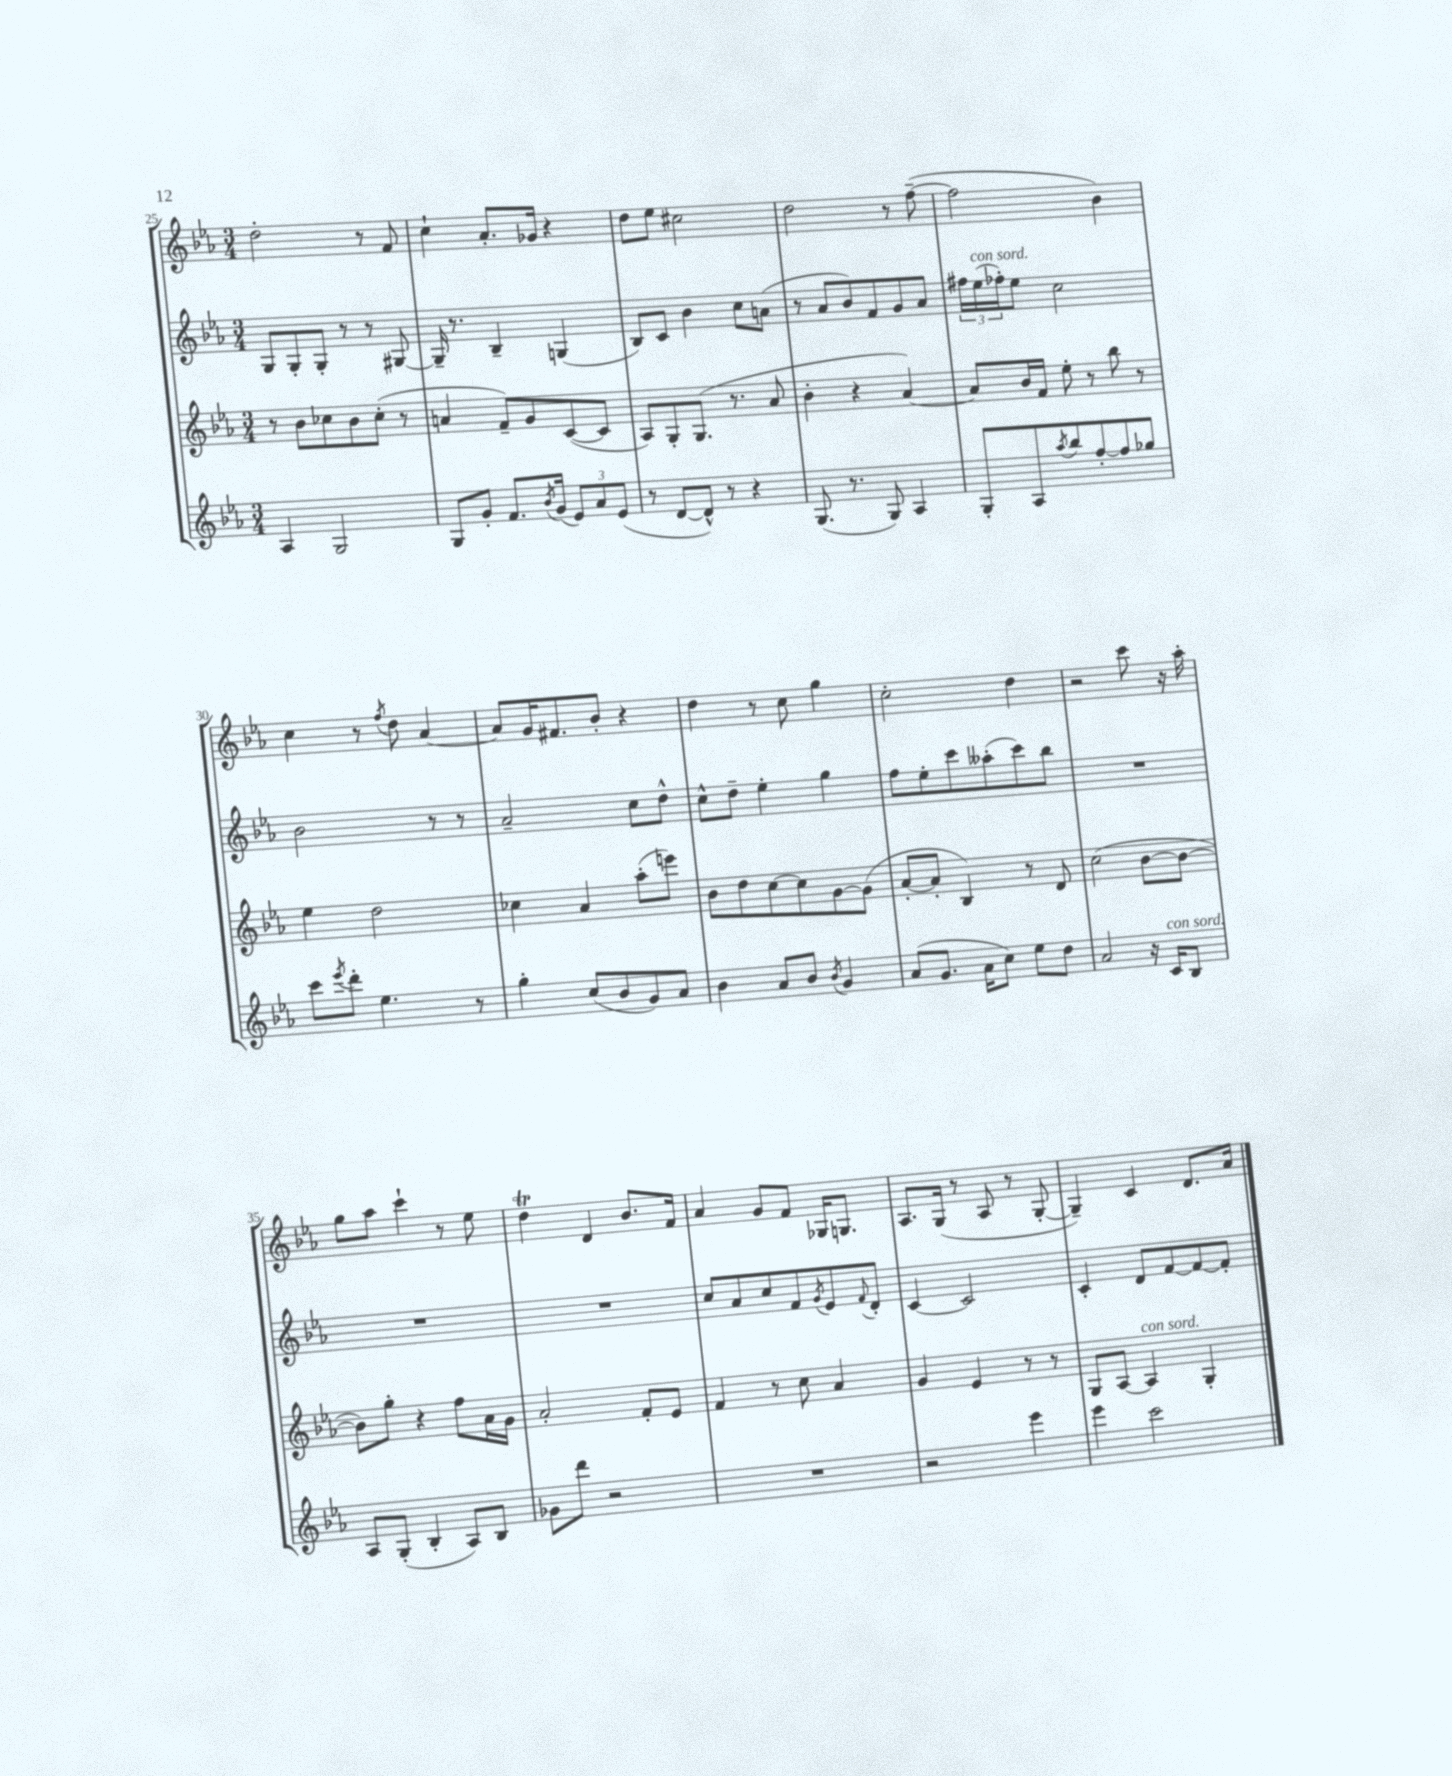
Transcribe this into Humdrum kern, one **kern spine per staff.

**kern	**kern	**kern	**kern
*staff4	*staff3	*staff2	*staff1
*clefG2	*clefG2	*clefG2	*clefG2
*k[b-e-a-]	*k[b-e-a-]	*k[b-e-a-]	*k[b-e-a-]
*M3/4	*M3/4	*M3/4	*M3/4
4A-	8r	8G	2dd'
.	8b-	8G'	.
2G	8cc-	8G'	.
.	8b-	8r	.
.	(8cc-'	8r	8r
.	8r	[8G#	8f
=	=	=	=
8G	4a	16G#~]	4cc`
.	.	8.r	.
8g'	.	.	.
8.f	8f~)	4B-~	8.a-'
.	8g	.	.
8qb-	.	.	.
(16g	.	.	16g-
12e-)	([8c	(4G	4r
12a-	.	.	.
.	8c]	.	.
(12e-	.	.	.
=	=	=	=
8r	8A-)	8B-)	8dd
[8d	8G'	8c	8ee-
8d^^])	(8.G	4b-	2cc#
8r	.	.	.
.	8.r	.	.
4r	.	8cc	.
.	8a-	(8a	.
=	=	=	=
(8.G	4b-'	8r	2dd
.	.	8a-	.
8.r	.	.	.
.	4r	8b-)	.
8G)	.	8f	.
4A-	[4a-)	8g	8r
.	.	8a-	([8ff~
=	=	=	=
8G'	8a-]	24ff#	2ff]
.	.	(24ee-	.
.	.	24ff-')	.
8A-	16b-	8ee-	.
.	16f	.	.
8qaa-	.	.	.
8bb-	8ee-'	2cc	.
[8ff'	8r	.	.
8ff]	8bb-	.	4b-)
8gg-	8r	.	.
=	=	=	=
8ccc	4ee-	2b-	4cc
8qeee-	.	.	.
8ddd'	.	.	.
4.ee-	2dd	.	8r
.	.	.	8qff
.	.	.	8dd
.	.	8r	[4a-
8r	.	8r	.
=	=	=	=
4gg'	4cc-	2a-~	8a-]
.	.	.	16g
.	.	.	8.f#
(8cc	4a-	.	.
8b-	.	.	8b-'
8g)	(8aa-'	8cc	4r
8a-	8eee)	8dd^^	.
=	=	=	=
4b-	8b-	8cc^^	4dd
.	8dd	8dd~	.
8a-	[8cc	4ee-'	8r
8b-	8cc]	.	8cc
8qb-	.	.	.
4g	[8g	4gg	4gg
.	(8g]	.	.
=	=	=	=
(8a-	[8a-'	8ff	2cc'
8.g	8a-']	8ee-'	.
.	4B-)	8ccc	.
16a-	.	.	.
8cc)	.	(8aa--'	.
8ee-	8r	8ccc)	4dd
8dd	8d	8bb-	.
=	=	=	=
2a-	(2cc	2.r	2r
16r	[8b-	.	8ccc
16c	.	.	.
8B-	8b-_	.	16r
.	.	.	16aa-'
=	=	=	=
8A-	8b-])	2.r	8gg
(8G'	8gg'	.	8aa-
4B-'	4r	.	4ccc`
8A-)	8ff	.	8r
8B-	16a-	.	8ee-
.	16g	.	.
=	=	=	=
8g-	2a-'	2.r	4dd
8ddd	.	.	.
2r	.	.	4d
.	8f'	.	8.b-
.	8e-	.	.
.	.	.	16f
=	=	=	=
2.r	4f	8cc	4a-
.	.	8a-	.
.	8r	8cc	8g
.	8cc	8f	8f
.	.	8qg	.
.	4a-	8e-	16G-
.	.	.	8.G
.	.	8qqf	.
.	.	8d'	.
=	=	=	=
2r	4g	[4c	8.A-
.	.	.	(16G
.	4e-	2c]	8r
.	.	.	8A-
4eee-	8r	.	8r
.	8r	.	[8G'
=	=	=	=
4eee-	8G	4c'	4G~])
.	[8A-	.	.
2ccc	4A-]	8d	4c
.	.	[8f	.
.	4G'	8f_	8.d
.	.	8f']	.
.	.	.	16a-
==	==	==	==
*-	*-	*-	*-
